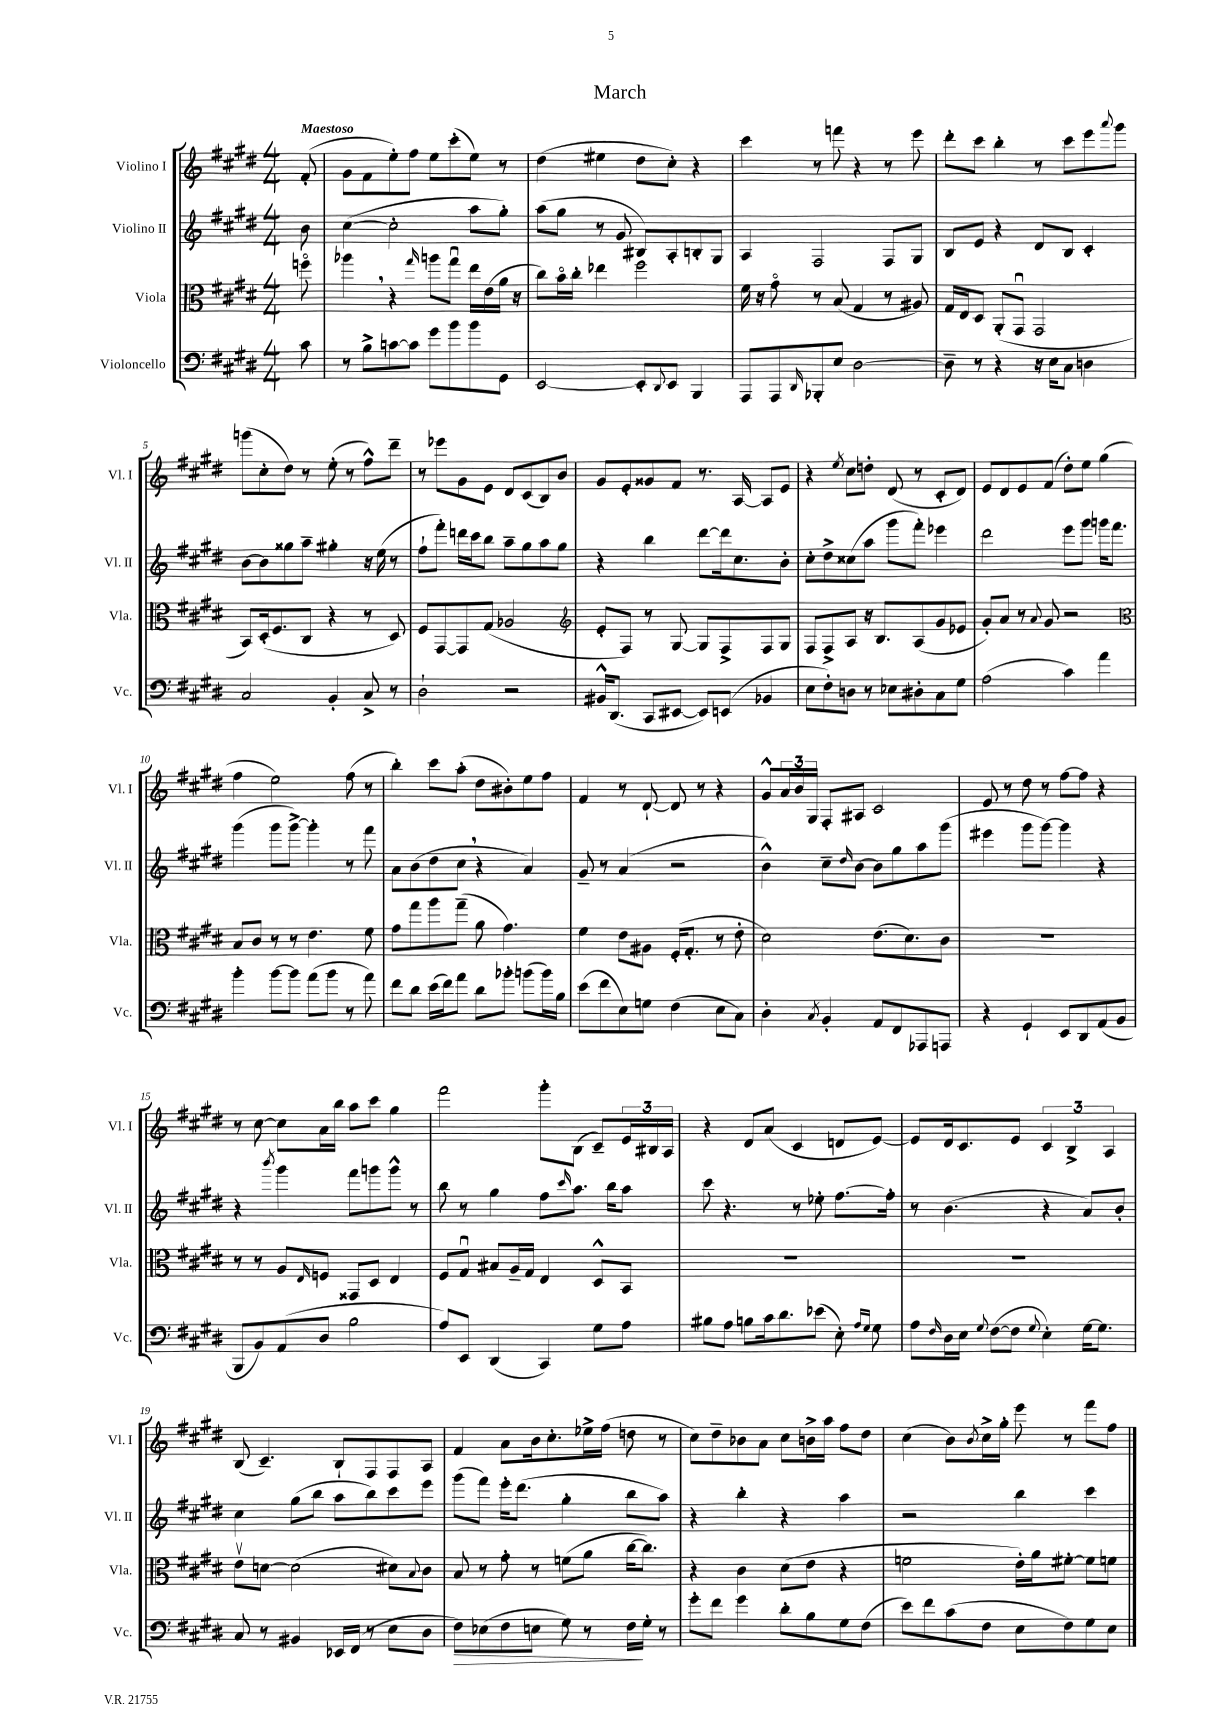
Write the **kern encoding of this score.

**kern	**kern	**kern	**kern
*staff4	*staff3	*staff2	*staff1
*clefF4	*clefC3	*clefG2	*clefG2
*k[f#c#g#d#]	*k[f#c#g#d#]	*k[f#c#g#d#]	*k[f#c#g#d#]
*M4/4	*M4/4	*M4/4	*M4/4
8c#\	8ffo\	8b\	(8f#'/
=	=	=	=
8r	4aa-\	([4cc#\	8g#\L
8B^\L	.	.	8f#\
[8c\	4r	2cc#'\]	8ee'\)
8c\]J	.	.	8ff#\J
.	16qqgg#/	.	.
8g#\L	8aa\L	.	8ee\L
8b\	8gg#u\J	.	(8ccc#'\
8b\	16ee\LL	8aa\L	8ee\J)
.	(16e\	.	.
8GG#\J	16a\JJ	8gg#'\J)	8r
.	16r	.	.
=	=	=	=
[2EE/	8cc#\L)	(8aa\L	(4dd#\
.	16bo\L	8gg#\J	.
.	16cc#'\JJ	.	.
.	4ee-\	8r	4ee#\
.	.	8g#/	.
8EE'/]L	2ff#\	8B#/L)	8dd#\L
8qqDD#/	.	.	.
8EE/J	.	8A'/	8cc#'\J)
4BBB/	.	8B'/	4r
.	.	8G#/J	.
=	=	=	=
8AAA/L	16f#\	4A/	4ccc#\
.	16r	.	.
8AAA/	8g#o\	.	.
16qqDD#/	.	.	.
8BBB-'/	8r	2F#/	8r
8E/J	(8B/	.	8fff\
[2D#\	4G#/	.	4r
.	8r	8F#/L	8r
.	8A#/)	8G#/J	8eee\
=	=	=	=
8D#~\]	16G#/LL	8B/L	8ddd#'\L
.	16E/J	.	.
8r	8D#/J	8e/J	8ccc#\J
4r	(8AA'/L	4r	4bb'\
.	8GG#u/J	.	.
16r	2GG#/	8d#/L	8r
16E\LK	.	.	.
8C#\J	.	8B/J	8ccc#\L
4D\	.	4c#'/	8eee\
.	.	.	8qqaaa/
.	.	.	8ggg#\J
=	=	=	=
2C#/	8BB/L)	[8b\L	(8ggg\L
.	(16D#'/k	8b\]	8cc#'\
.	8.F#/	.	.
.	.	8gg##\	8dd#\J)
.	8C#/J	8aa~\J	8r
4BB'/	4r	4gg#'\	(8ee'\
.	.	.	8r
8C#^/	8r	16r	8ff#^^\L)
.	.	(16ee\	.
8r	8D#/)	8r	8ddd#~\J
=	=	=	=
2D#`\	8F#/L	8ff#`\L	8r
.	[8GG#/	8fff#'\J)	8eee-\L
.	8GG#/]	16ddd\LL	8g#\
.	.	16ccc#\J	.
.	(8G#/J	8bb\J	8e\J
2r	2A-/	8aa~\L	8d#/L
.	.	8gg#\	(8c#/
.	.	8aa\	8B/)
.	.	8gg#\J	8b/J
=	=	=	=
*	*clefG2	*	*
16BB#^^/LK	8e'/L	4r	8g#/L
(8.DD#/J	.	.	.
.	8F#/J)	.	8e'/
8CC#/L	8r	4bb\	8g##/
[8EE#/J	[8G#/	.	8f#/J
8EE#/]L)	8G#/]L	[8ddd#\L	8.r
(8EE/J	8F#^/	16ddd#\]k	.
.	.	8.cc#\	[16A/
4BB-/	8F#/	.	8A/]L
.	8G#/J	8b'\J	8e/J
=	=	=	=
8E\L	8F#/L	8cc#'\L	4r
8F#'\)	8F#^/	8dd#^\	.
.	.	.	8qee/
8D\J	8A/J	(8cc##\	8cc#\L
8r	16r	8aa\J	8dd'\J
.	8.B/L	.	.
8E-\L	.	8ggg#\L	(8d#/
8D#'\	(8A/	8fff#'\J)	8r
8C#\	8g#/	4eee-\	8c#'/L
8G#\J	8e-/J	.	8d#/J)
=	=	=	=
(2A\	8g#'/L)	2ddd#\	8e/L
.	8a/J	.	8d#/
.	8r	.	8e/
.	8qqa/	.	.
.	8g#/	.	(8f#/J
4c#\)	2r	8eee\L	8dd#'\L)
.	.	8ggg#\J	8ee\J
4a\	.	16ggg\LK	(4gg#\
.	.	8.fff#\J	.
=	=	=	=
*	*clefC3	*	*
4b'\	8B/L	(4ggg#\	4ff#\
.	8c#/J	.	.
[8b\L	8r	8ggg#\L	2ee\)
8b\]J	8r	[8ggg#^\J)	.
(8a\L	4.e\	4ggg#'\]	.
8b\J	.	.	.
8r	.	8r	(8ff#\
8a\)	8f#\	8fff#\	8r
=	=	=	=
8f#\L	8g#\L	8a\L	4bb'\)
8d#\J	8gg#\	(8b\	.
(16e\LL	8aa\	8dd#\	8ccc#\L
16f#\J)	.	.	.
8a\J	(8gg#~\J	8cc#\J	(8aa'\J
8d#\L	8a\	4r	8dd#\L
8b-'\J	4.g#\)	.	8b#'\)
(8b\L	.	4a/)	8ee\
16b\L)	.	.	8ff#\J
16B\JJ	.	.	.
=	=	=	=
(8e\L	4f#\	8g#~/	4f#/
8f#\	.	8r	.
8E\)	8e\L	(4a/	8r
8G\J	8A#\J	.	[8d#`/
(4F#\	(16F#'/LK	2r	8d#/]
.	8.G#'/J	.	.
.	.	.	8r
8E\L	8r	.	4r
8C#\J)	8e'\	.	.
=	=	=	=
4D#'\	2d#\)	4b^^\)	8g#^^/L
.	.	.	24a/L
.	.	.	24b/
.	.	.	24G#/JJ
8qC#/	.	.	.
4BB'/	.	8cc#~\L	8F#'/L
.	.	16qqdd#/	.
.	.	[8b\J	8A#/J
8AA/L	(8.e\L	8b\]L	2c#/
8FF#/	.	8gg#\	.
.	8.d#\)	.	.
8AAA-/	.	8aa\	.
8AAA/J	8c#\J	(8ggg#\J	.
=	=	=	=
4r	1r	4eee#\	8e/
.	.	.	8r
4GG#`/	.	8ggg#\L	8dd#\
.	.	[8ggg#\J)	8r
8EE/L	.	4ggg#\]	[8ff#\L
8DD#/	.	.	8ff#\]J
(8AA/	.	4r	4r
8BB/J	.	.	.
=	=	=	=
8BBB/L	8r	4r	8r
8BB/)	8r	.	[8cc#\
.	.	8qbbb/	.
(8AA/	8A/L	4ggg#\	8cc#\]L
.	16qqE/	.	.
8D#/J	8F/J	.	16a\L
.	.	.	16bb\JJ
2B\	8GG##/L	8fff#\L	8aa\L
.	8D#/J	8ggg\	8ccc#\J
.	4E/	8ggg^^\J	4gg#\
.	.	8r	.
=	=	=	=
8A/L)	8F#/L	8bb\	2fff#\
8EE/J	8G#u/J	8r	.
(4DD#/	8B#/L	4gg#\	.
.	16A~/L	.	.
.	16G#/JJ	.	.
4CC#/)	4E/	8ff#\L	8ggg#'\L
.	.	16qqccc#/	.
.	.	8.aa\J	(8B\J
8G#\L	8D#^^/L	.	8c#~/L)
.	.	16bb\LK	.
8A\J	8BB/J	8aa\J	24e/L
.	.	.	24B#/
.	.	.	24A/JJ
=	=	=	=
8B#\L	1r	8ccc#\	4r
8A\J	.	4.r	.
8B\L	.	.	8d#/L
16c#\k	.	.	(8a/J
8.d#\	.	.	.
.	.	8r	4c#/
(8e-\J	.	8ee-'\	.
8E'\)	.	[8.ff#\L	8d/L
16qqA/LL	.	.	.
16qqG#/JJ	.	.	.
8G#\	.	.	[8e/J)
.	.	16ff#'\]Jk	.
=	=	=	=
8A\L	1r	8r	8e/]L
16qqF#/	.	.	.
16D#\L	.	(4.b\	16d#/k
16E\JJ	.	.	8.c#/
8qqG#/	.	.	.
([8F#\L	.	.	.
8F#\]J	.	.	8e/J
8qqG#/	.	.	.
4E'\)	.	4r	6c#/
.	.	.	6B^/
[16G#\LK	.	8a/L)	.
8.G#\]J	.	.	.
.	.	.	6A/
.	.	8b'/J	.
=	=	=	=
8C#/	8ev\L	4cc#\	(8B/
8r	[8d\J	.	4.c#~/)
4BB#/	(2d\]	(8gg#\L	.
.	.	8bb\J	.
16EE-/LL	.	8aa\L	8B`/L
(16FF#/JJ	.	.	.
8r	.	8bb\)	8F#/
8E\L	8d#\L)	8ccc#\	8F#/
.	8qqB/	.	.
8D#\J	8c#\J	8eee\J	8A/J
=	=	=	=
8F#\L)	8B/	(8ggg#\L	4f#/
(8E-\	8r	8fff#\J)	.
8F#\	8g#'\	16eee'\LK	8a\L
.	.	(8.ddd#\J	.
8E\J	8r	.	16b\k
.	.	.	8.cc#'\
8G#\)	(8f\L	4gg#'\	.
8r	8a\J	.	16ee-^\L
.	.	.	(16ff#\JJ
16F#\LL	[16cc#\LK	8bb\L	8dd\
16G#'\JJ	8.cc#\]J)	.	.
8r	.	8aa\J)	8r
=	=	=	=
8g#'\L	4r	4r	8cc#\L)
8f#\J	.	.	8dd#~\
4g#\	4c#\	4bb'\	8b-\
.	.	.	8a\J
8d#'\L	(8d#\L	4r	8cc#\L
8B\	8e\J	.	16b^\L
.	.	.	16aa\JJ
8G#\	4r	4aa\	8ff#\L
(8F#\J	.	.	8dd#\J
=	=	=	=
8e\L)	2f\	2r	(4cc#\
8f#\	.	.	.
(8c#\	.	.	8b\L)
.	.	.	8qb/
8F#\J	.	.	16cc#^\L
.	.	.	16gg#'\JJ
8E\L	16e'\LL)	4bb\	8eee\
.	16a\J	.	.
8F#\)	[8f#'\J	.	8r
8G#\	8f#\]L	4ccc#\	8fff#\L
8E\J	8f\J	.	8ff#\J
==	==	==	==
*-	*-	*-	*-
